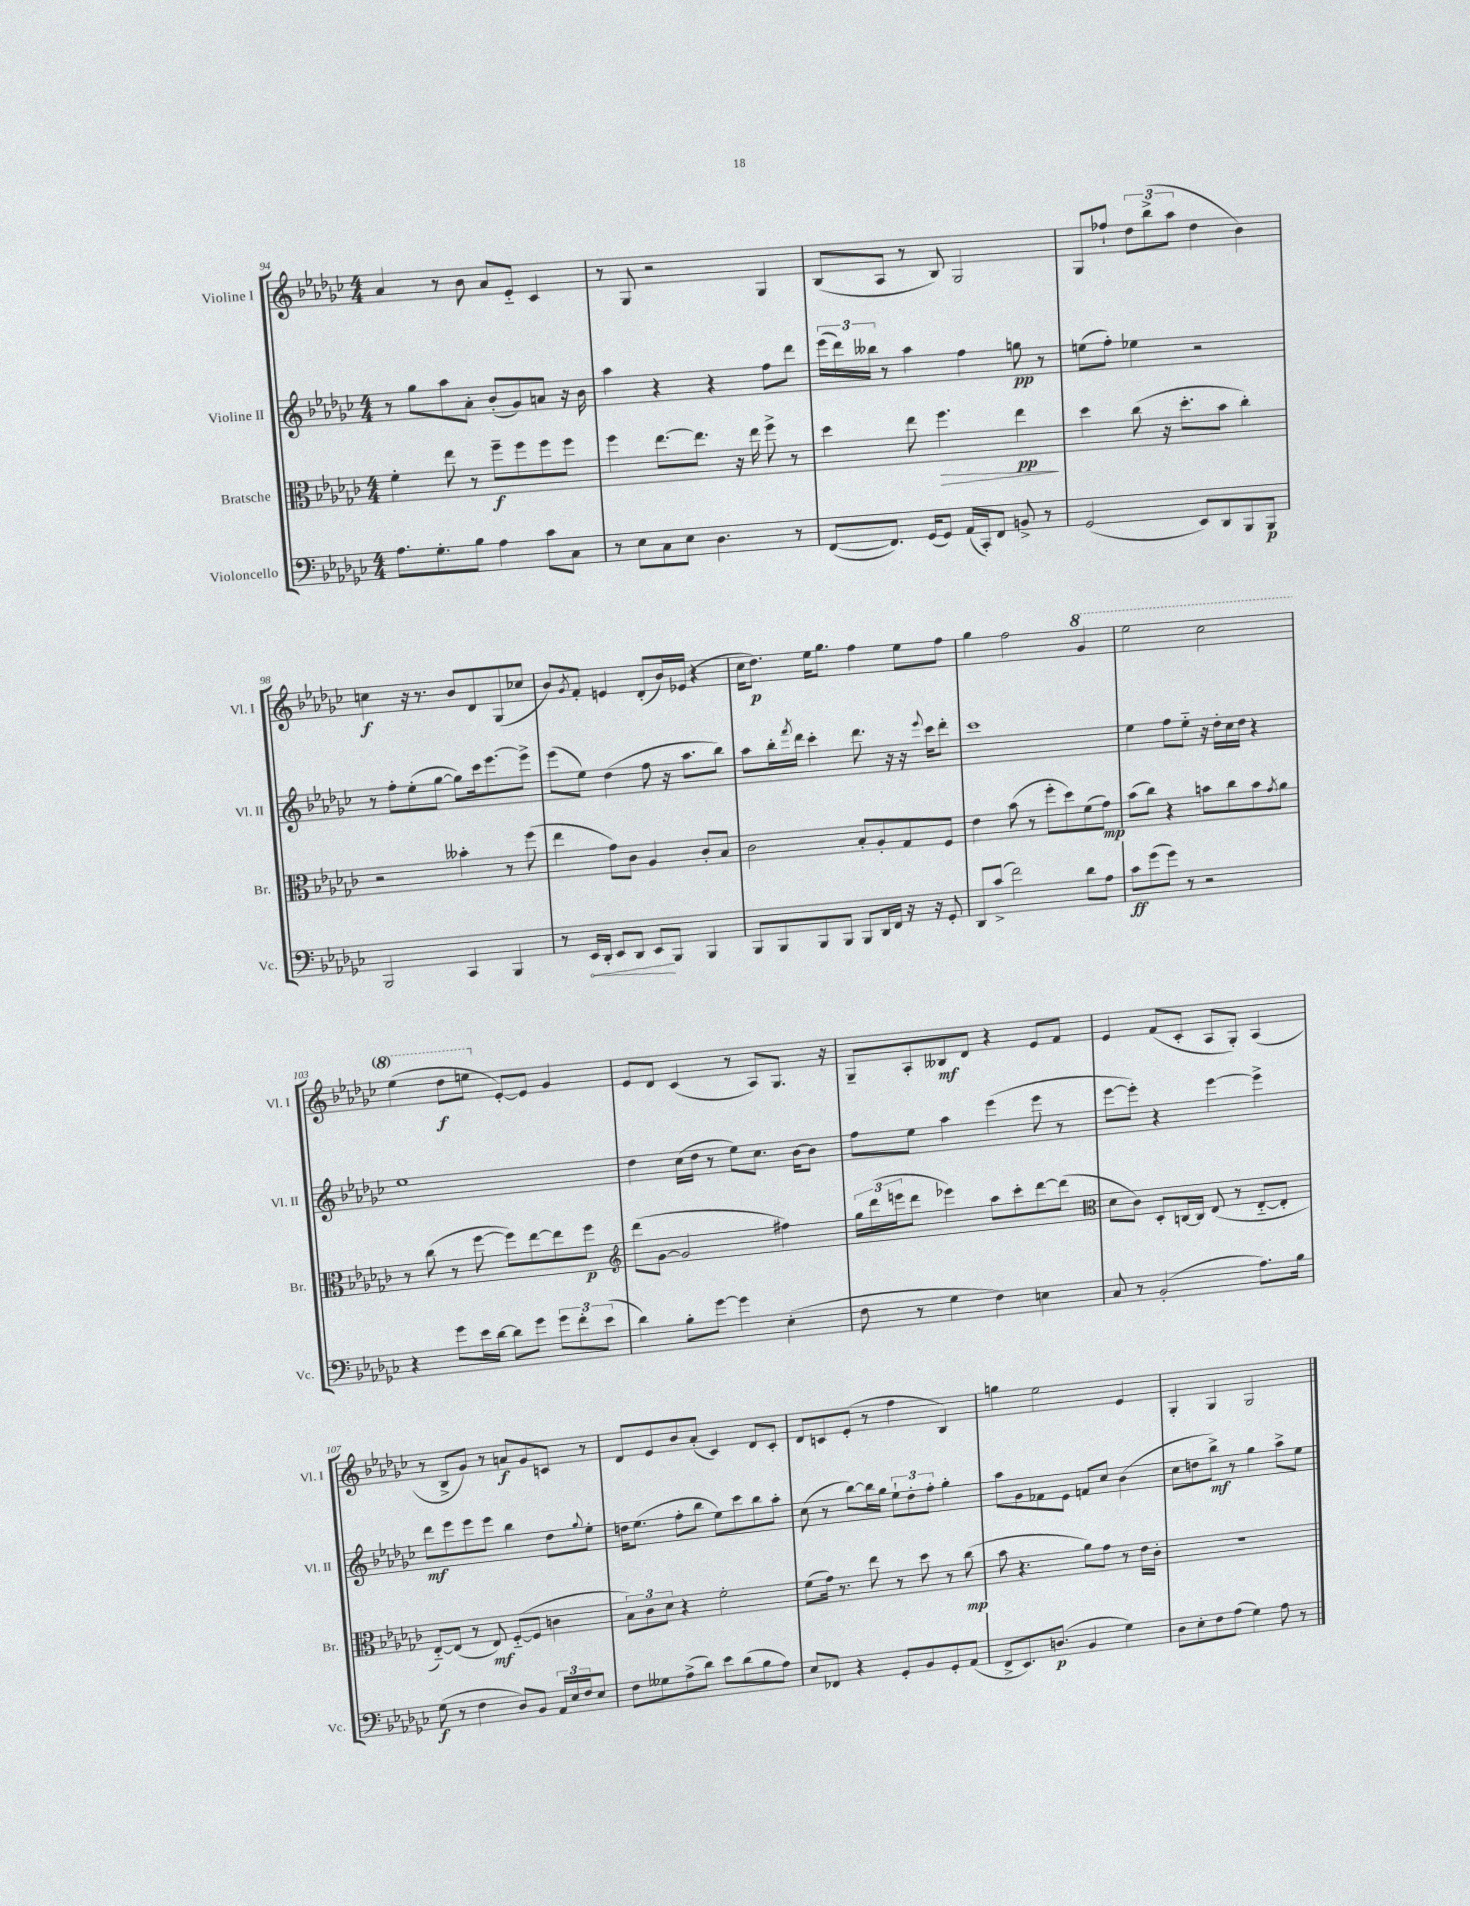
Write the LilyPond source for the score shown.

<<
\new StaffGroup <<
\new Staff = "s0" \with { instrumentName = "Violine I" shortInstrumentName = "Vl. I" } {
    \clef treble \key ges \major \numericTimeSignature \time 4/4
    aes'4 r8 bes'8 aes'8 ees'8-_ ces'4 |
    r8 ges8 r2 ges4 |
    bes8( aes8 r8 bes8) ges2 |
    ges8 fes''8-! \tuplet 3/2 { des''8 bes''8->( aes''8 } des''4 bes'4) |
    c''4\f r16 r8. bes'8 des'8 ges8( ces''8 |
    bes'8) \acciaccatura { ges'8 } f'8-. e'4 des'8-.( bes'16) ees'16( r4 |
    ces''16 des''8.\p) ees''16 ges''8. f''4 ees''8 f''8 |
    ges''4 f''2 \ottava #1 ges''4 |
    ees'''2 ces'''2 |
    ees'''4( des'''8\f e'''8 \ottava #0 ees'8~-.) ees'8 ges'4 |
    ees'8 des'8 ces'4( r8 aes8) ges8. r16 |
    ges8-- aes8-. beses8\mf des'8 r4 ees'8 f'8 |
    ees'4 f'8( ces'8-. aes8 ges8-.) aes4( |
    r8 bes8-> ges'8) r8 a'8\f ges'8 c'8 r8 |
    des'8 ees'8 bes'8 aes'8-.( ces'4) des'8 ces'8-. |
    des'8 c'8 ees'8-.( r8 f''4 bes4) |
    g''4 ees''2 ees'4 |
    ges4-. ges4 ges2 \bar "|." |
}
\new Staff = "s1" \with { instrumentName = "Violine II" shortInstrumentName = "Vl. II" } {
    \clef treble \key ges \major \numericTimeSignature \time 4/4
    r8 ges''8 aes''8 aes'8-. bes'8-.( ges'8) a'8 r16 bes'16 |
    aes''4 r4 r4 f''8 des'''8 |
    \tuplet 3/2 { ees'''16( des'''16) beses''16 } r8 aes''4 f''4 g''8\pp r8 |
    e''8( f''8-.) ees''4 r2 |
    r8 f''8-. ees''8-.( ges''8~ ges''8) ces'''16 ees'''8.~ ees'''8-> |
    ees'''8( ees''8) des''4( f''8 r16 aes''8. bes''8) |
    aes''8 bes''16-. \acciaccatura { f'''8 } des'''16 ces'''4-. des'''8. r16 r16 \appoggiatura { ees'''8 } ces'''16 des'''8-. |
    ces'''1 |
    ees''4 f''8 ees''8-_ r16 des''16-. ces''16 des''16 r4 |
    ees''1 |
    des''4 ces''16( des''16 r8 ees''8) ces''8. bes'16~ bes'8 |
    f''8 ees''8 aes''4 ees'''4( ees'''8 r8 |
    ees'''8~ ees'''8-.) r4 ees'''4~ ees'''4-> |
    des'''8\mf ees'''8 ees'''8 ees'''8 bes''4 des''8 \appoggiatura { ges''8 } ees''8-. |
    d''16 ees''8.( f''8-. bes''8 ees''8) ces'''8 bes''8 aes''8-. |
    ces''8( r8 bes''8~) bes''16 ges''16 \tuplet 3/2 { ees''8-! des''8-. f''8-. } ges''4-. |
    aes''8 ges'8 fes'8 ees'8 f'8 ces''8 bes'4( |
    ces''8 d''8 bes''8->\mf) r8 ges''4 aes''8-> ees''8 \bar "|." |
}
\new Staff = "s2" \with { instrumentName = "Bratsche" shortInstrumentName = "Br." } {
    \clef alto \key ges \major \numericTimeSignature \time 4/4
    f'4-. ees''8 r8 f''8--\f f''8 f''8 f''8 |
    f''4 ees''8.~ ees''8. r16 ees''16 f''8-> r8 |
    des''4 ees''8 f''4.\> ees''4\pp\! |
    des''4 ces''8( r16 des''8.-. bes'8 ces''4-.) |
    r2 beses'4-. r8 f''8( |
    ees''4 ges'8) ces'8 aes4 ces'8-. bes8 |
    ces'2 bes8-. aes8-. ges8 f8 |
    ees'4 bes'8( r8 f''8-. des''8) f'8( ges'8\mp) |
    bes'8( ces''8) r4 b'8 ces''8 b'8 \acciaccatura { ges'8 } aes'8 |
    r8 ces''8( r8 f''8~ f''8) ees''8~ ees''8 f''8\p |
    \clef treble des'''8( ges'8~ ges'2 fis''4) |
    \tuplet 3/2 { ges''16 des'''16( e'''16 } des'''8 ees'''4) aes''8 ces'''8-. des'''8~ des'''8( |
    \clef alto des'8 ces'8) des8-. c16~ c16 ees8( r8 ees8~-_ ees8-. |
    ees8~-_) ees8( r8 ees8\mf) f8~-_( f8 c'4 |
    \tuplet 3/2 { bes8) ces'8 des'8 } r4 f'2-. |
    f'8( ges'16) r8. ees''8 r8 des''8 r8 ces''8\mp( |
    bes'8 r4. aes'8) ges'8 r8 ees'16 ces'16-. |
    R1 \bar "|." |
}
\new Staff = "s3" \with { instrumentName = "Violoncello" shortInstrumentName = "Vc." } {
    \clef bass \key ges \major \numericTimeSignature \time 4/4
    aes8. ges8.-. bes8 aes4 ces'8 ces8 |
    r8 ees8 ces8 ees8 des4. r8 |
    f,8~( f,8.) ges,16( ges,8) aes,16( ces,16-.) f,8 b,8-> r8 |
    ges,2( ees,8) des,8 bes,,8 bes,,8\p |
    bes,,2 ces,4 bes,,4 |
    r8 \once \override Hairpin.circled-tip = ##t ees,16\< des,16-. ees,8 des,8 ees,8\! bes,,8 bes,,4 |
    bes,,8 bes,,8 bes,,8 bes,,8 bes,,8 des,16 f,16 r16 r16 ges,8-. |
    des,8 ces'8->( f'2) des'8 aes8 |
    ces'8\ff ges'8( ges'8) r8 r2 |
    r4 ges'8 ees'16 des'16~ des'8 ges'8 \tuplet 3/2 { ges'8 f'8-. ees'8( } |
    des'4) bes8-. ges'8~ ges'4 ees4-.( |
    f8 r8 ges4 f4) e4 |
    ces8 r8 bes,2-.( aes8.) bes16 |
    ges8\f( r8 f4 des8) bes,8 \tuplet 3/2 { aes,16 ees16 f16 } ees8 |
    f8 geses8 aes8->( des'8) ees'8 des'8( bes8 aes8) |
    ees8 fes,8 r4 ges,8-. bes,8 ges,8-. aes,8( |
    f,8-> ees,8.) d8.\p( bes,4 ges4) |
    des8 ees8-. f8 aes8( ges4) aes8 r8 \bar "|." |
}
>>
>>
\layout { \context { \Score currentBarNumber = #94 } }
